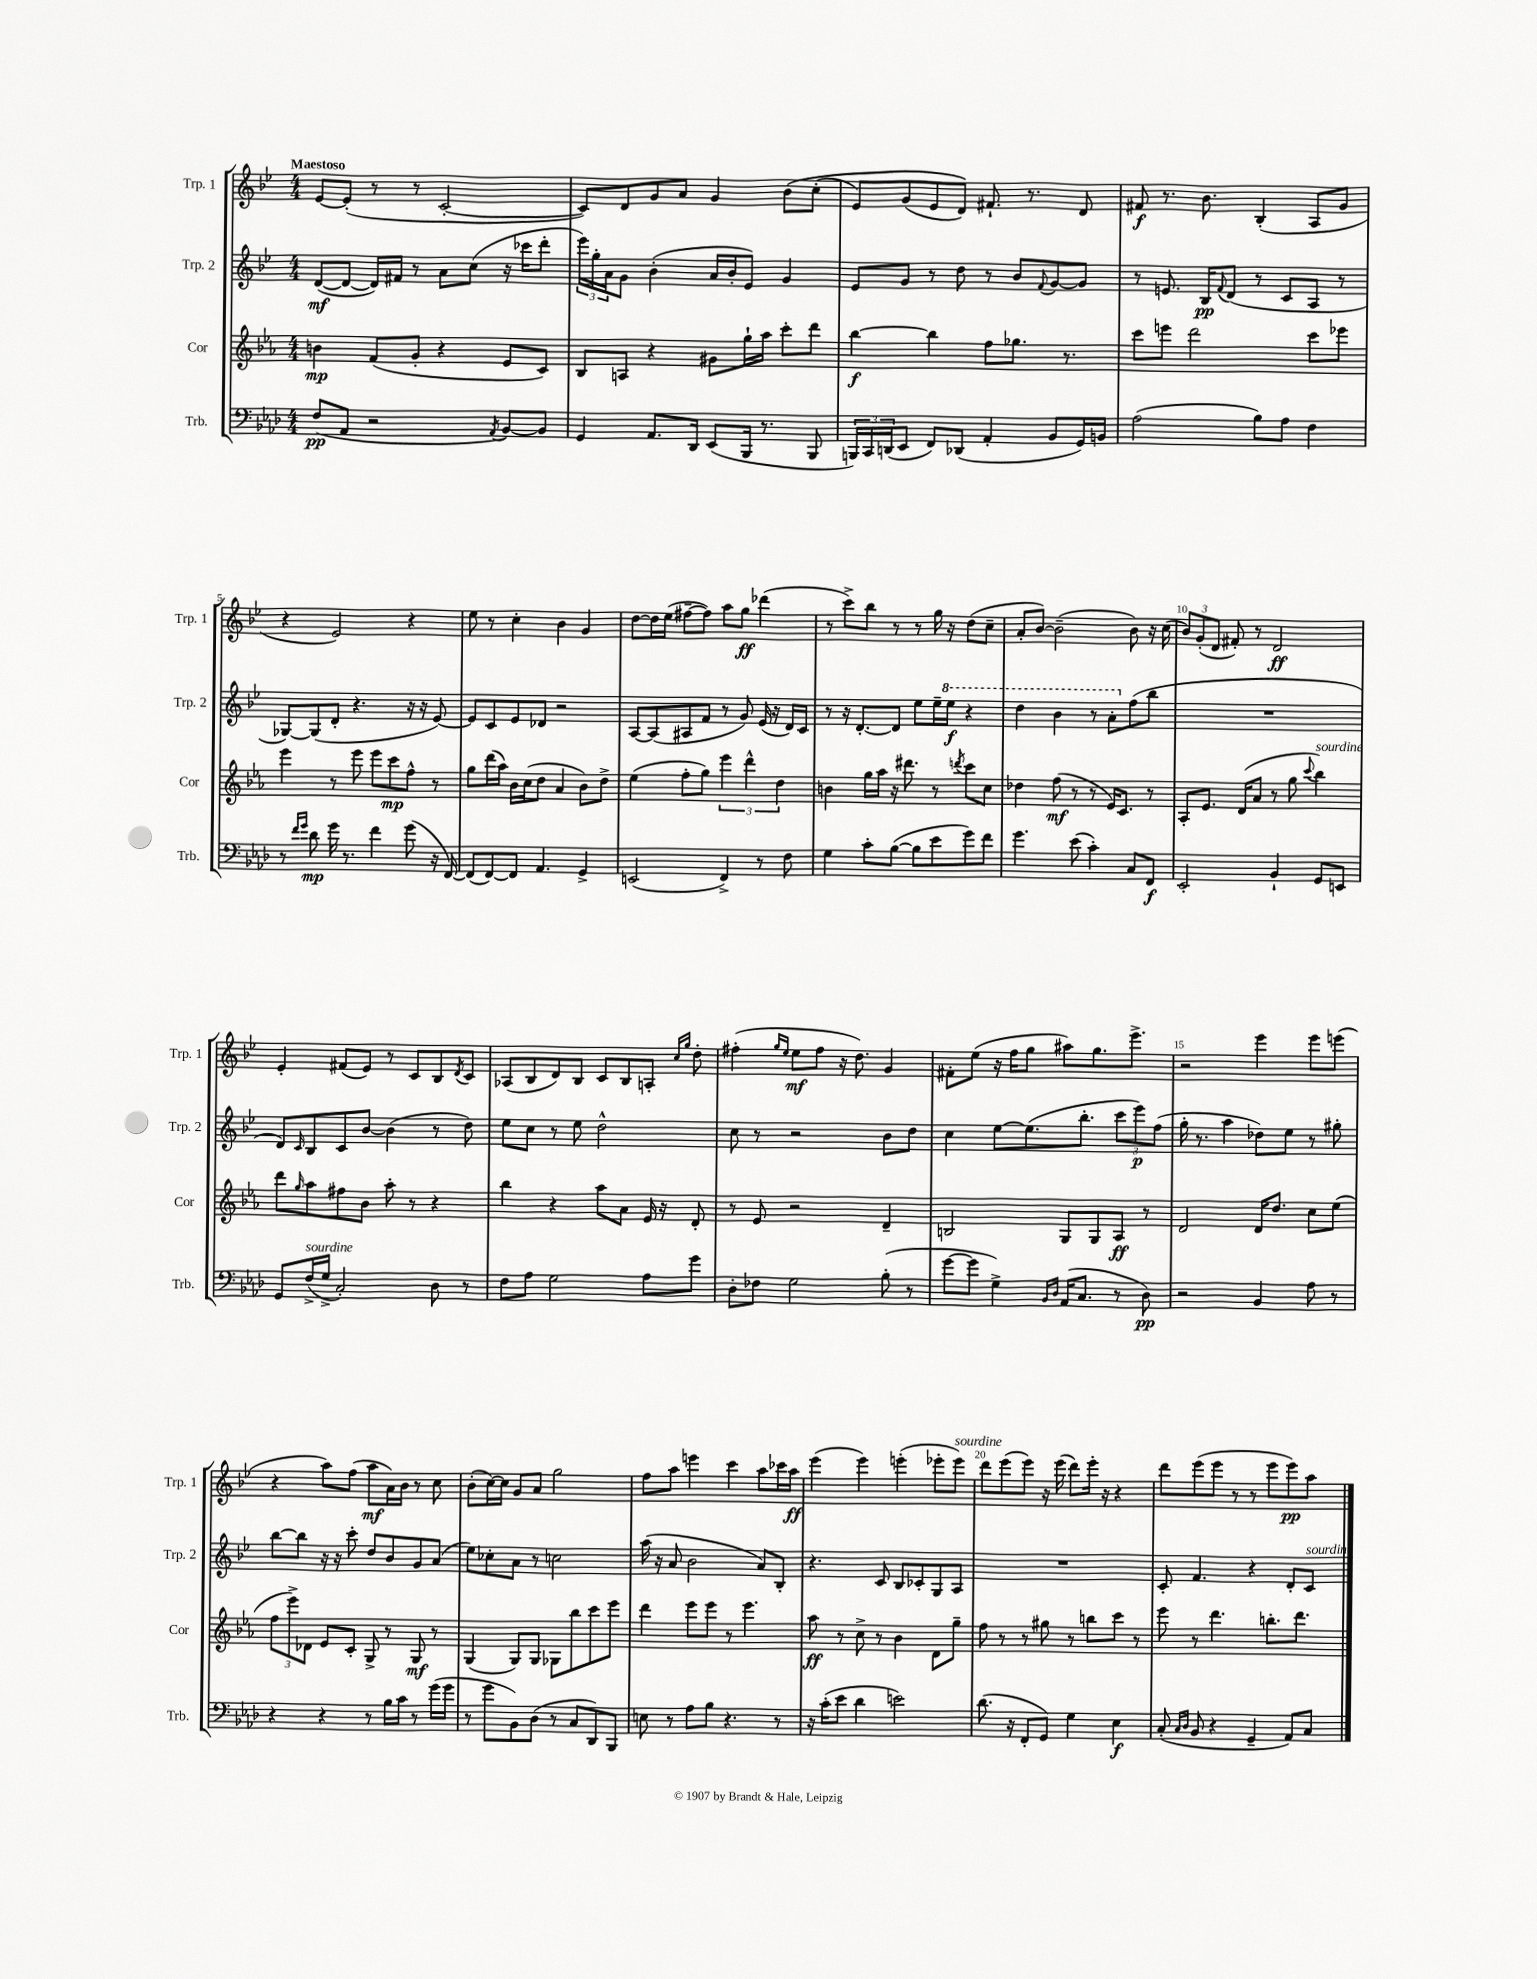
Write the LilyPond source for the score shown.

<<
\new StaffGroup <<
\new Staff = "s0" \with { instrumentName = "Trp. 1" shortInstrumentName = "Trp. 1" } {
    \clef treble \key bes \major \numericTimeSignature \time 4/4 \tempo "Maestoso"
    ees'8~ ees'8-.( r8 r8 c'2~-. |
    c'8) d'8 g'8 a'8 g'4 bes'8\( c''8-.( |
    ees'8) g'8( ees'8 d'8)\) fis'8.-! r8. d'8 |
    fis'8\f r8. bes'8. bes4-.( a8 g'8 |
    r4 ees'2) r4 |
    ees''8 r8 c''4-. bes'4 g'4 |
    d''8~ d''16 ees''16( fis''8~-- fis''8) a''8 g''8\ff des'''4( |
    r8 c'''8->) bes''8 r8 r8 g''16 r16 d''8( c''8-- |
    a'8-. bes'8~) bes'2--( bes'8) r16 c''16( |
    \tuplet 3/2 { bes'8) g'8-.( d'8 } fis'8-.) r8 d'2\ff |
    ees'4-. fis'8( ees'8) r8 c'8 bes8 \acciaccatura { d'8 } c'8 |
    aes8( bes8 d'8) bes8 c'8 bes8 a8-. \grace { c''16 g''16 } d''8-. |
    fis''4-.( \grace { g''16 ees''16 } ees''8\mf fis''8 r16 d''8.) g'4 |
    fis'8-. ees''8( r16 f''16 g''8 ais''8) g''8. ees'''8.-> |
    r2 ees'''4 ees'''8 e'''8( |
    r4 a''8) f''8( a''8\mf a'16) bes'16 r8 c''8 |
    bes'8-.( c''16~) c''16 g'8 a'8 g''2 |
    f''8 a''8 e'''4 c'''4 a''8 ces'''16 a''16\ff |
    ees'''4( ees'''4) e'''4-.( ees'''8-. ees'''8^\markup { \italic "sourdine" }) |
    d'''8 ees'''8( ees'''8) r16 ees'''16( d'''8) ees'''16-. r16 r4 |
    d'''8 ees'''8( ees'''8 r8 r8 ees'''8 ees'''8\pp) a''8 \bar "|." |
}
\new Staff = "s1" \with { instrumentName = "Trp. 2" shortInstrumentName = "Trp. 2" } {
    \clef treble \key bes \major \numericTimeSignature \time 4/4
    d'8~\mf( d'8~ d'16) fis'16 r8 a'8 c''8( r16 ces'''16 d'''8-. |
    \tuplet 3/2 { ees'''16) g''16-. a'16 } g'8 bes'4-.( a'16 bes'16-. ees'8) g'4 |
    ees'8 g'8 r8 d''8 r8 bes'8 \appoggiatura { f'8 } g'8~ g'8 |
    r8 e'8. bes16\pp \appoggiatura { f'8 } d'8( r8 c'8 a8 r8 |
    ges8~) ges8( d'8-. r4. r16 r16 ees'8~) |
    ees'8 c'8 ees'8 des'8 r2 |
    a8~ a8( ais8 f'8 r8 g'8) ees'16( r16 d'16) c'16 |
    r8 r16 d'8.~-. d'8 ees''8 ees''16-- \ottava #1 ees'''16\f r4 |
    d'''4 bes''4 r8 a''8-. \ottava #0 f''8( bes''8 |
    R1 |
    d'8) \grace { c'16 } bes8 c'8 bes'8~ bes'4( r8 d''8) |
    ees''8 c''8 r8 ees''8 d''2-^ |
    c''8 r8 r2 bes'8 d''8 |
    c''4 ees''8~ ees''8.( bes''8.-. \tuplet 3/2 { c'''8 ees'''8\p) f''8( } |
    g''16-. r8. a''4 des''8) ees''8 r8 gis''8-. |
    bes''8~ bes''8 r16 r16 c'''8-. d''8 bes'8 g'8 a'8( |
    ees''8) ces''8-. a'8 r8 c''2 |
    a''16( r16 a'8 bes'2 a'8) bes8-. |
    r4. c'8 bes8 ces'8-. g8 a8 |
    R1 |
    c'8-. f'4. r4 d'8-. c'8^\markup { \italic "sourdine" } \bar "|." |
}
\new Staff = "s2" \with { instrumentName = "Cor" shortInstrumentName = "Cor" } {
    \clef treble \key ees \major \numericTimeSignature \time 4/4
    b'4\mp f'8( g'8-. r4 ees'8 c'8) |
    bes8 a8 r4 gis'8 g''16-! aes''16 c'''8-. d'''8 |
    bes''4~\f bes''4 f''8 ges''8. r8. |
    c'''8 e'''8 d'''2 c'''8 ees'''8 |
    ees'''4 r8 ees'''8 ees'''8 c'''8\mp f''8-^ r8 |
    g''8 d'''16( aes''16) bes'16 c''16( d''8 aes'4 bes'8) d''8-> |
    ees''4( f''8-. g''8) \tuplet 3/2 { ees'''4 d'''4-^ d''4 } |
    b'4 g''16 aes''16 r16 dis'''8. r8 \acciaccatura { d'''8 } c'''8 c''8 |
    des''4 f''8\mf( r8 r8 ees'16) c'8. r8 |
    aes8-. ees'8. d'16( aes'8 r8 g''8 \appoggiatura { c'''8 } bes''4^\markup { \italic "sourdine" }) |
    d'''8 \grace { g''16 } aes''8 fis''8 bes'8 aes''8-. r8 r4 |
    bes''4 r4 aes''8 aes'8 ees'16 r16 d'8-. |
    r8 ees'8 r2 d'4-- |
    b2 g8 g8 aes8\ff r8 |
    d'2 d'16 d''8. c''8 ees''8( |
    \tuplet 3/2 { f''8 ees'''8->) des'8 } ees'8 c'8-. g8-> r8 g8\mf r8 |
    g4( g8) g8 ges8 bes''8 c'''8 ees'''8 |
    d'''4 ees'''8 ees'''8 r8 ees'''4. |
    aes''8\ff r8 c''8-> r8 bes'4 d'8 g''8-- |
    f''8 r8 r8 gis''8 r8 b''8 c'''8 r8 |
    ees'''8 r8 d'''4. b''8.-. d'''8. \bar "|." |
}
\new Staff = "s3" \with { instrumentName = "Trb." shortInstrumentName = "Trb." } {
    \clef bass \key aes \major \numericTimeSignature \time 4/4
    f8\pp( aes,8 r2 \acciaccatura { aes,8 } bes,8~) bes,8 |
    g,4 aes,8. des,16 ees,8( bes,,16 r8. bes,,8 |
    \tuplet 3/2 { b,,16) c,16 d,16( } ees,8 f,8) des,8( aes,4-. bes,8 g,16) b,16 |
    aes2( bes8) aes8 f4 |
    r8 \grace { f'16 g'16 } des'8\mp g'16 r8. f'4 g'8( r16 f,16~) |
    f,8( f,8~) f,8 aes,4. g,4-> |
    e,2( f,4->) r8 f8 |
    g4 c'8-. bes8~( bes8 ees'8 g'8) f'8 |
    g'4. ees'8( c'4-.) c8 f,8\f |
    ees,2-. bes,4-! g,8 e,8 |
    g,8 f16->^\markup { \italic "sourdine" }( g16-> c2-.) des8 r8 |
    f8 aes8 g2 aes8 g'8 |
    des8-. fes8 g2 bes8-.( r8 |
    g'8~ g'8 g4->) \grace { bes,16 des16 } aes,16( c8. r8 des8\pp) |
    r2 bes,4 aes8 r8 |
    r4 r4 r8 bes16 c'16 r8 g'16( g'16 |
    r8 g'8 bes,8) des8( r8 c8 des,8) bes,,8 |
    e8 r8 aes8 bes8 r4. r8 |
    r16 c'16-.( ees'8 des'4 e'2) |
    des'8.( r16 f,8-. g,8) g4 ees4\f |
    c8-.( \grace { c16 des16 } bes,8 r4 g,4-- aes,8) c8 \bar "|." |
}
>>
>>
\layout { \context { \Score \override BarNumber.break-visibility = ##(#f #t #t) barNumberVisibility = #(every-nth-bar-number-visible 5) } }
